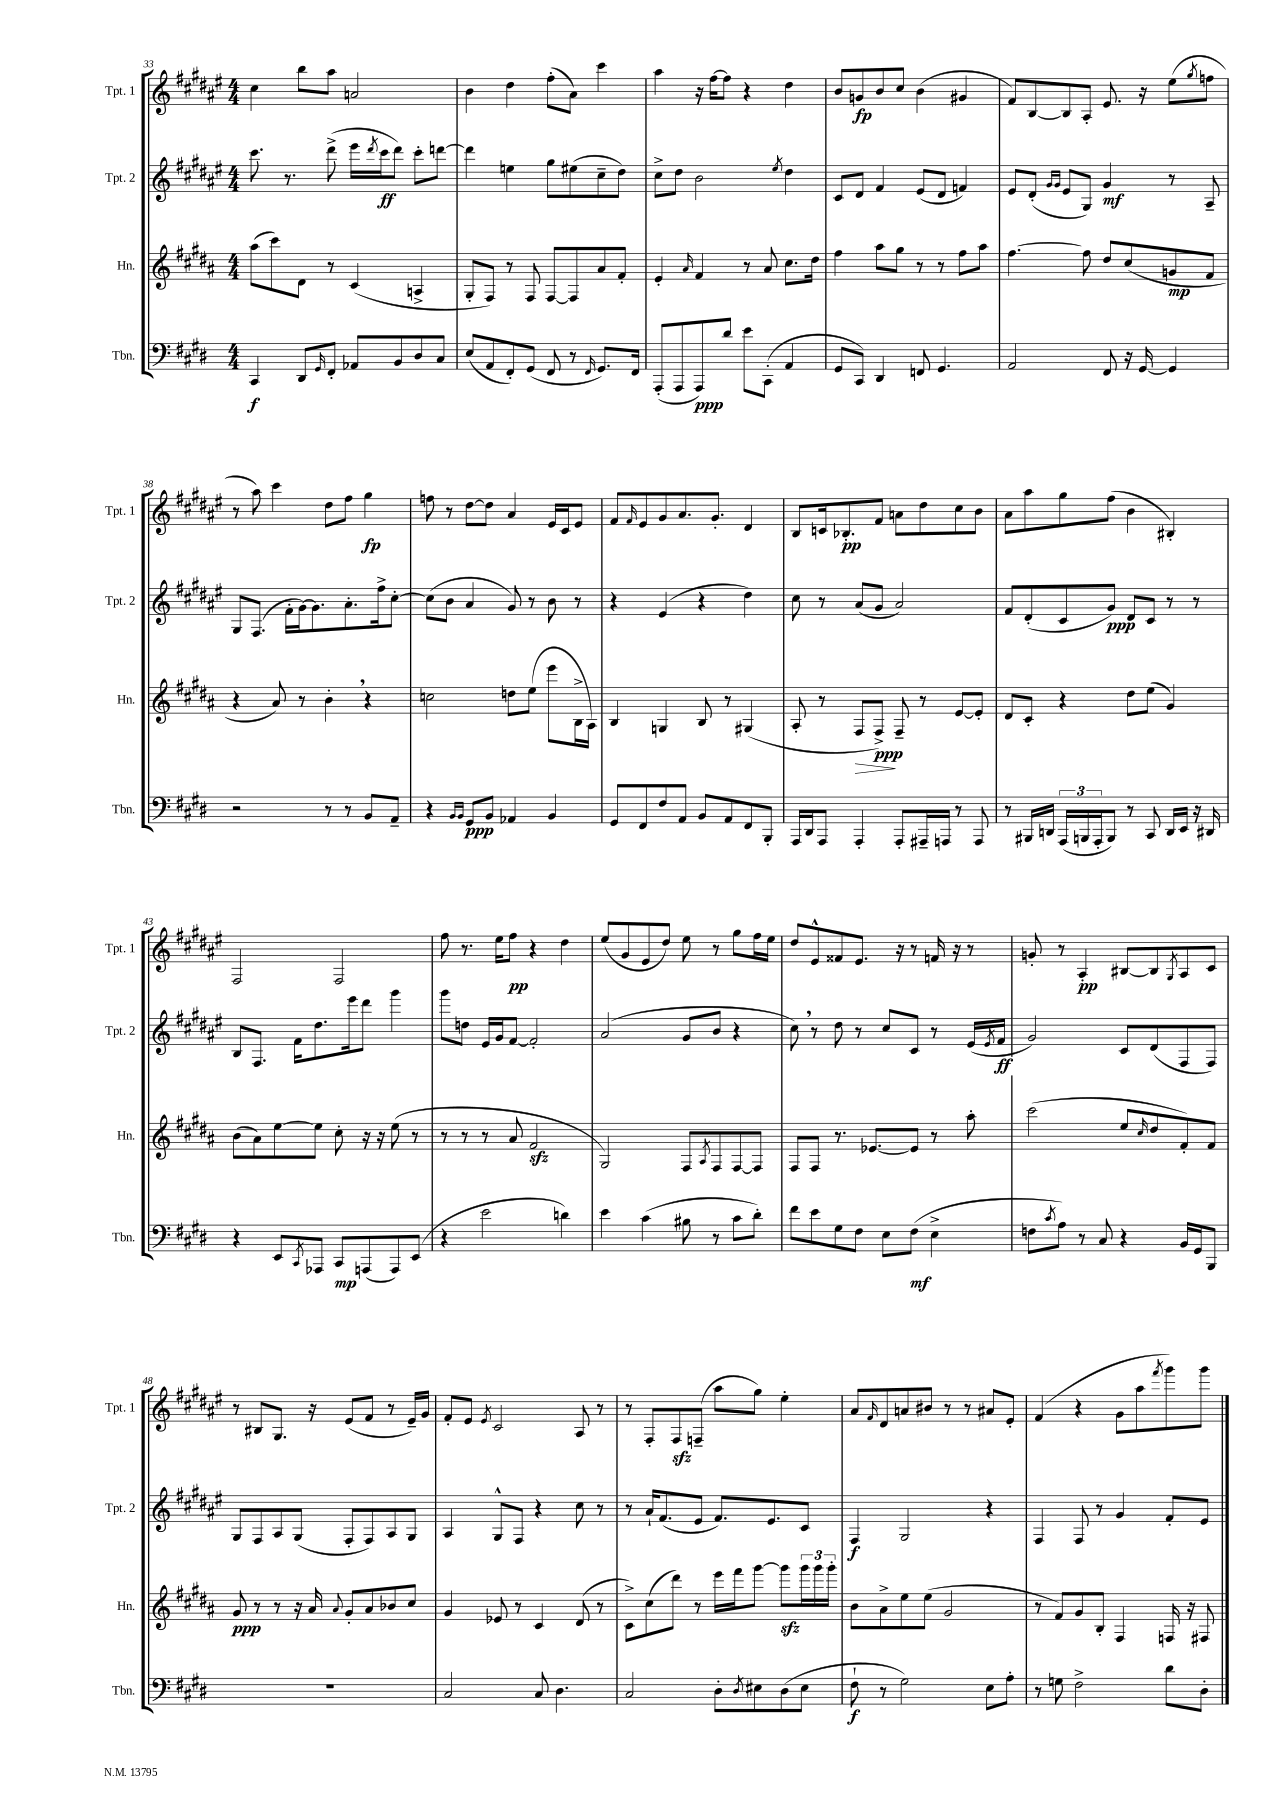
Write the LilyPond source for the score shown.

<<
\new StaffGroup <<
\new Staff = "s0" \with { instrumentName = "Tpt. 1" shortInstrumentName = "Tpt. 1" } {
    \clef treble \key fis \major \numericTimeSignature \time 4/4
    cis''4 b''8 ais''8 a'2 |
    b'4 dis''4 fis''8-.( ais'8) cis'''4 |
    ais''4 r16 fis''16~ fis''8 r4 dis''4 |
    b'8 g'8\fp b'8 cis''8 b'4( gis'4 |
    fis'8) b8~ b8 ais8-. eis'8. r16 eis''8( \acciaccatura { gis''8 } f''8 |
    r8 ais''8) cis'''4 dis''8 fis''8 gis''4\fp |
    f''8 r8 dis''8~ dis''8 ais'4 eis'16 cis'16 eis'8 |
    fis'8 \grace { fis'16 } eis'8 gis'8 ais'8. gis'8.-. dis'4 |
    b8 c'16 bes8.-.\pp fis'8 a'8 dis''8 cis''8 b'8 |
    ais'8 ais''8 gis''8 fis''8( b'4 bis4-.) |
    fis2 fis2 |
    fis''8 r8. eis''16 fis''8\pp r4 dis''4 |
    eis''8( gis'8 eis'8 dis''8) eis''8 r8 gis''8 fis''16 eis''16 |
    dis''8 eis'8-^ fisis'8 eis'8. r16 r8 f'16 r16 r8 |
    g'8-. r8 ais4-.\pp bis8~ bis8 \acciaccatura { gis8 } ais8 cis'8 |
    r8 bis8 gis8. r16 eis'8( fis'8 r8 eis'16--) gis'16 |
    fis'8-. eis'8 \acciaccatura { eis'8 } cis'2 ais8 r8 |
    r8 fis8-. fis8\sfz f8--( ais''8 gis''8) eis''4-. |
    ais'8 \grace { fis'16 } dis'8 a'8 bis'8 r8 r8 ais'8 eis'8-. |
    fis'4( r4 gis'8 ais''8 \acciaccatura { fis'''8 } gis'''8) gis'''8 \bar "|." |
}
\new Staff = "s1" \with { instrumentName = "Tpt. 2" shortInstrumentName = "Tpt. 2" } {
    \clef treble \key fis \major \numericTimeSignature \time 4/4
    cis'''8. r8. dis'''8->( eis'''16 \acciaccatura { dis'''8 } cis'''16\ff dis'''8) cis'''8-. d'''8~ |
    d'''4 e''4 gis''8 eis''8( cis''8-- dis''8) |
    cis''8-> dis''8 b'2 \acciaccatura { eis''8 } dis''4 |
    cis'8 dis'8 fis'4 eis'8( dis'8 f'4) |
    eis'8 dis'8-.( \grace { gis'16 gis'16 } eis'8 gis8) gis'4\mf r8 ais8-- |
    gis8 fis8.( fis'16-. gis'16~) gis'8. ais'8.-. fis''16-> cis''8~-. |
    cis''8( b'8 ais'4 gis'8) r8 b'8 r8 |
    r4 eis'4( r4 dis''4) |
    cis''8 r8 ais'8( gis'8 ais'2) |
    fis'8 dis'8-.( cis'8 gis'8\ppp) dis'8 cis'8 r8 r8 |
    b8 fis8. fis'16 dis''8. eis'''16 dis'''8 gis'''4 |
    gis'''8 d''8 eis'16 gis'16 fis'8~ fis'2-. |
    ais'2( gis'8 b'8 r4 |
    cis''8) \breathe r8 dis''8 r8 cis''8 cis'8 r8 eis'16( \acciaccatura { eis'8 } fis'16\ff |
    gis'2) cis'8 dis'8( fis8 fis8) |
    gis8 fis8 ais8 gis8( fis8-. fis8) ais8 gis8 |
    ais4 gis8-^ fis8 r4 cis''8 r8 |
    r8 ais'16-! fis'8.( eis'8 fis'8.) eis'8. cis'8 |
    fis4\f gis2 r4 |
    fis4 fis8 r8 gis'4 fis'8-. eis'8 \bar "|." |
}
\new Staff = "s2" \with { instrumentName = "Hn." shortInstrumentName = "Hn." } {
    \clef treble \key b \major \numericTimeSignature \time 4/4
    ais''8( cis'''8) dis'8 r8 cis'4( a4-> |
    gis8-. fis8) r8 fis8 fis8~ fis8 ais'8 fis'8-. |
    e'4-. \grace { ais'16 } fis'4 r8 ais'8 cis''8. dis''16 |
    fis''4 ais''8 gis''8 r8 r8 fis''8 ais''8 |
    fis''4.~ fis''8 dis''8 cis''8( g'8\mp fis'8 |
    r4 ais'8) r8 b'4-. \breathe r4 |
    c''2 d''8 e''8( e'''8 b16-> ais16) |
    b4 g4 b8 r8 gis4( |
    ais8-. r8 fis8\> fis8->\ppp\!) fis8-- r8 e'8~ e'8-. |
    dis'8 cis'8-. r4 dis''8 e''8( gis'4) |
    b'8( ais'8) e''8~ e''8 cis''8-. r16 r16 e''8( r8 |
    r8 r8 r8 ais'8 fis'2\sfz |
    gis2) fis8 \acciaccatura { ais8 } fis8 fis8~ fis8 |
    fis8 fis8 r8. ees'8.~ ees'8 r8 ais''8-. |
    cis'''2( e''8 \grace { cis''16 } dis''8 fis'8-.) fis'8 |
    gis'8\ppp r8 r8 r16 ais'16 \appoggiatura { ais'8 } gis'8-. ais'8 bes'8 cis''8 |
    gis'4 ees'8 r8 cis'4 dis'8( r8 |
    cis'8->) cis''8( dis'''8) r8 e'''16 fis'''16 gis'''8~ gis'''8\sfz \tuplet 3/2 { gis'''16 gis'''16 gis'''16-. } |
    b'8 ais'8-> e''8 e''8( gis'2 |
    r8 fis'8) gis'8 b8-. fis4 f16 r16 fis8 \bar "|." |
}
\new Staff = "s3" \with { instrumentName = "Tbn." shortInstrumentName = "Tbn." } {
    \clef bass \key e \major \numericTimeSignature \time 4/4
    cis,4\f dis,8 \grace { gis,16 } fis,8-. aes,8 b,8 dis8 cis8 |
    e8( a,8 fis,8-.) gis,8( fis,8 r8 \grace { fis,16 } gis,8.) fis,16 |
    a,,8-.( a,,8 a,,8\ppp) dis'8 e'8 cis,8-.( a,4 |
    gis,8 cis,8) dis,4 f,8 gis,4. |
    a,2 fis,8 r16 gis,16~ gis,4 |
    r2 r8 r8 b,8 a,8-- |
    r4 \grace { b,16 b,16 } gis,8\ppp b,8 aes,4 b,4 |
    gis,8 fis,8 fis8 a,8 b,8 a,8 fis,8 b,,8-. |
    a,,16 dis,16 a,,8 a,,4-. a,,8-. ais,,16-- a,,16 r8 a,,8 |
    r8 bis,,16 d,16 \tuplet 3/2 { a,,16( b,,16 a,,16-. } b,,8) r8 cis,8 d,16 e,16 r16 dis,16 |
    r4 e,8 \acciaccatura { cis,8 } aes,,8 cis,8\mp a,,8( a,,8) e,8( |
    r4 e'2 d'4) |
    e'4 cis'4( bis8 r8 cis'8 dis'8-.) |
    fis'8 e'8 gis8 fis8 e8 fis8\mf( e4-> |
    f8 \acciaccatura { cis'8 } a8) r8 cis8 r4 b,16 gis,16 b,,8 |
    R1 |
    cis2 cis8 dis4. |
    cis2 dis8-. \acciaccatura { dis8 } eis8 dis8( eis8 |
    fis8-!\f r8 gis2) e8 a8-. |
    r8 g8 fis2-> dis'8 dis8-. \bar "|." |
}
>>
>>
\layout { \context { \Score currentBarNumber = #33 } }
